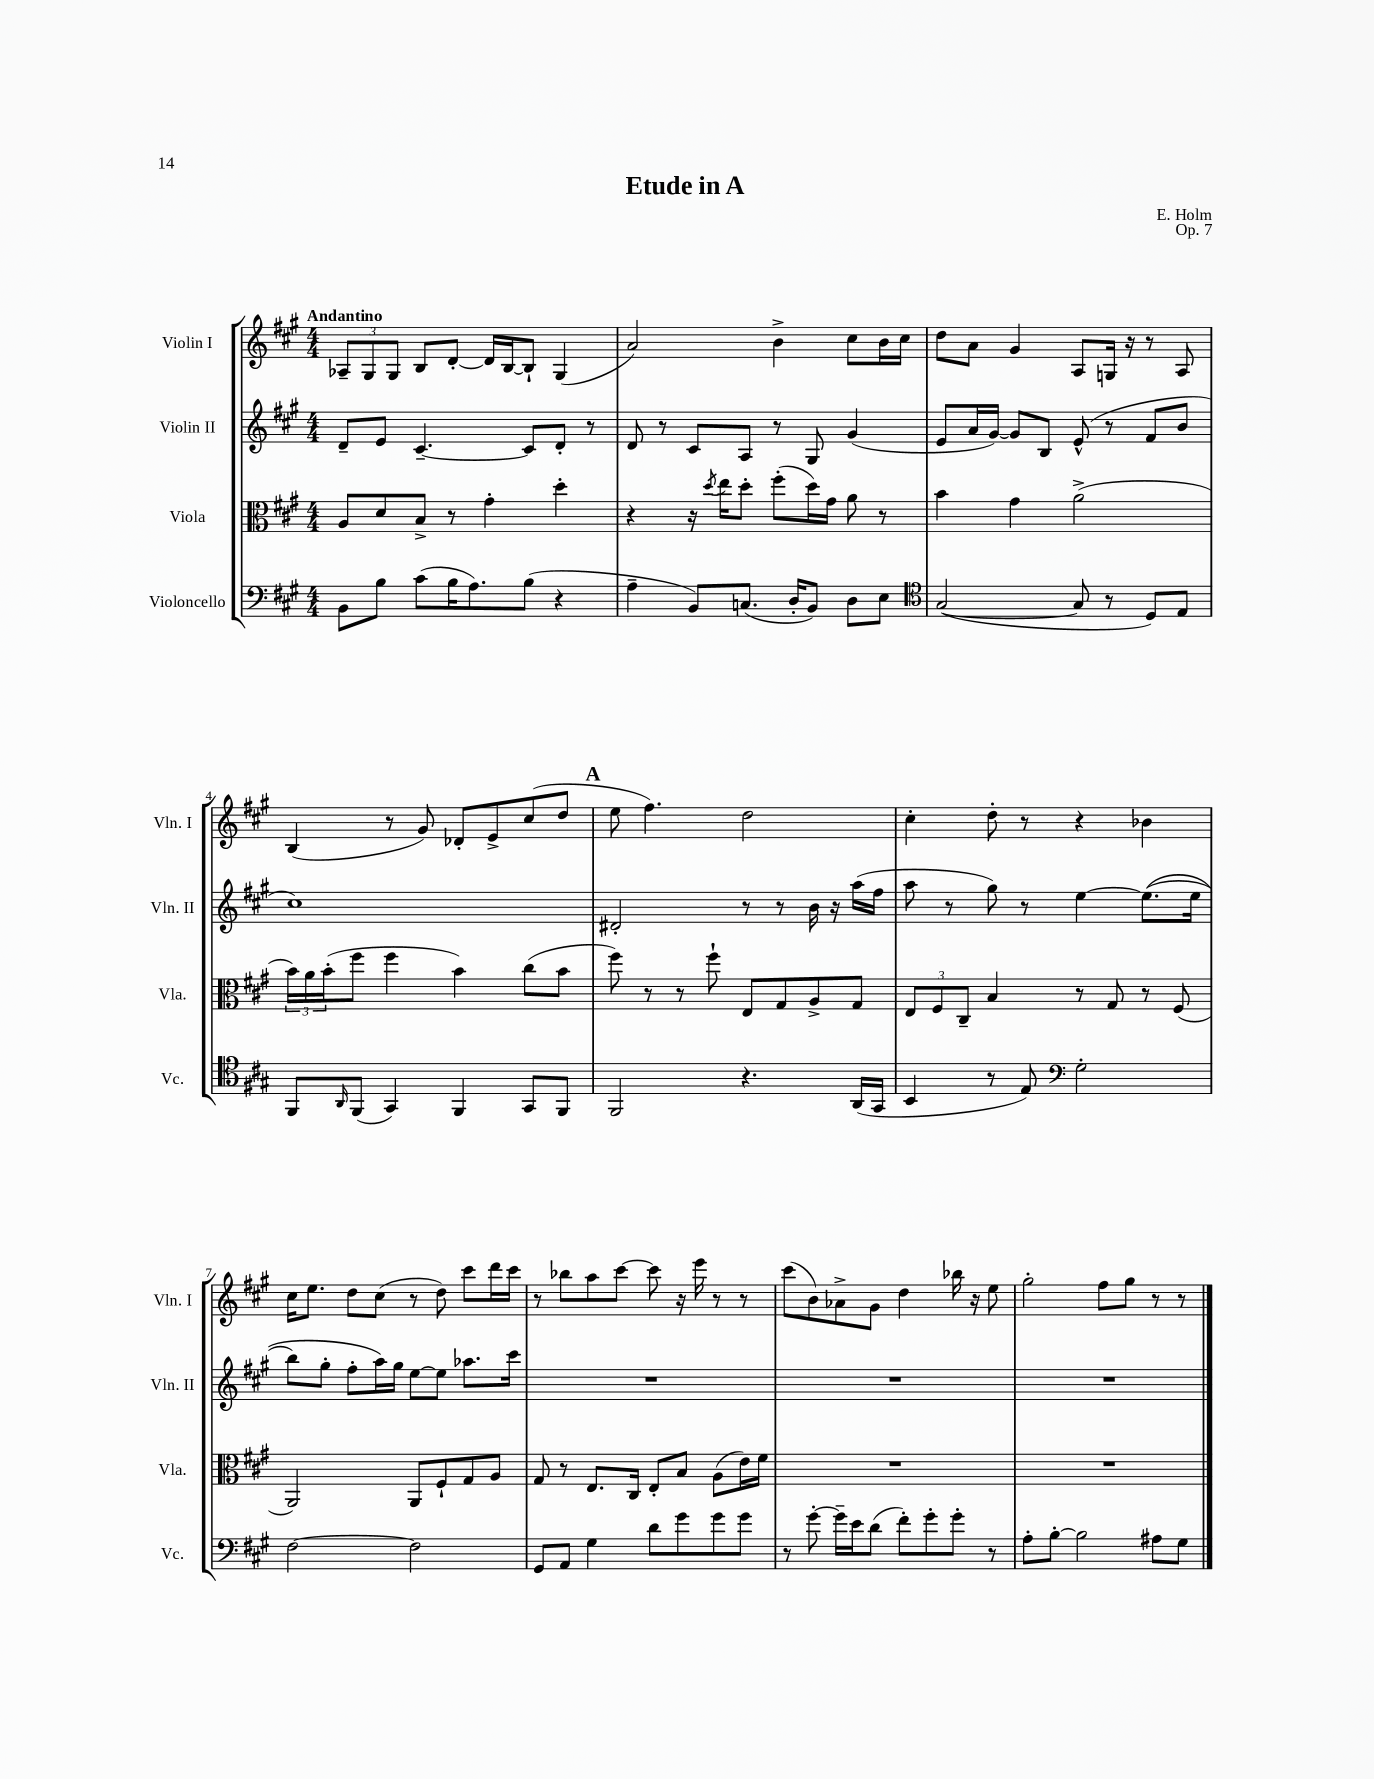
\header { title = "Etude in A" composer = "E. Holm" opus = "Op. 7" }
<<
\new StaffGroup <<
\new Staff = "s0" \with { instrumentName = "Violin I" shortInstrumentName = "Vln. I" } {
    \clef treble \key a \major \numericTimeSignature \time 4/4 \tempo "Andantino"
    \tuplet 3/2 { aes8-- gis8 gis8 } b8 d'8~-. d'16 b16~ b8-! gis4( |
    a'2) b'4-> cis''8 b'16 cis''16 |
    d''8 a'8 gis'4 a8 g16 r16 r8 a8 |
    b4( r8 gis'8) des'8-. e'8-> cis''8( d''8 |
    \mark \markup { \bold "A" } e''8 fis''4.) d''2 |
    cis''4-. d''8-. r8 r4 bes'4 |
    cis''16 e''8. d''8 cis''8( r8 d''8) cis'''8 d'''16 cis'''16 |
    r8 bes''8 a''8 cis'''8~ cis'''8 r16 e'''16 r8 r8 |
    cis'''8( b'8) aes'8-> gis'8 d''4 bes''16 r16 e''8 |
    gis''2-. fis''8 gis''8 r8 r8 \bar "|." |
}
\new Staff = "s1" \with { instrumentName = "Violin II" shortInstrumentName = "Vln. II" } {
    \clef treble \key a \major \numericTimeSignature \time 4/4
    d'8-- e'8 cis'4.~-- cis'8 d'8-. r8 |
    d'8 r8 cis'8 a8 r8 gis8 gis'4( |
    e'8 a'16 gis'16~) gis'8 b8 e'8-^( r8 fis'8 b'8 |
    cis''1) |
    \mark \markup { \bold "A" } dis'2-. r8 r8 b'16 r16 a''16( fis''16 |
    a''8 r8 gis''8) r8 e''4~ e''8.(\( e''16 |
    b''8) gis''8-. fis''8-. a''16\) gis''16 e''8~ e''8 aes''8. cis'''16 |
    R1 |
    R1 |
    R1 \bar "|." |
}
\new Staff = "s2" \with { instrumentName = "Viola" shortInstrumentName = "Vla." } {
    \clef alto \key a \major \numericTimeSignature \time 4/4
    a8 d'8 b8-> r8 gis'4-. d''4-. |
    r4 r16 \acciaccatura { d''8 } e''16 d''8-. fis''8-.( d''16) gis'16 a'8 r8 |
    b'4 gis'4 a'2->( |
    \tuplet 3/2 { b'16) a'16 b'16-.( } fis''8 fis''4 b'4) cis''8( b'8 |
    \mark \markup { \bold "A" } fis''8) r8 r8 fis''8-! e8 gis8 a8-> gis8 |
    \tuplet 3/2 { e8 fis8 cis8-- } b4 r8 gis8 r8 fis8( |
    a,2) a,8 fis8-! gis8 a8 |
    gis8 r8 e8. cis16 e8-. b8 a8( e'16) fis'16 |
    R1 |
    R1 \bar "|." |
}
\new Staff = "s3" \with { instrumentName = "Violoncello" shortInstrumentName = "Vc." } {
    \clef bass \key a \major \numericTimeSignature \time 4/4
    b,8 b8 cis'8( b16 a8.) b8( r4 |
    a4-- b,8) c8.( d16-. b,8) d8 e8 |
    \clef tenor gis2~( gis8 r8 d8) e8 |
    fis,8 \grace { a,16 } fis,8( gis,4) fis,4 gis,8 fis,8 |
    \mark \markup { \bold "A" } fis,2 r4. a,16( gis,16 |
    b,4 r8 e8) \clef bass gis2-. |
    fis2~ fis2 |
    gis,8 a,8 gis4 d'8 gis'8 gis'8 gis'8 |
    r8 gis'8~-. gis'16-- e'16 d'8( fis'8-.) gis'8-. gis'8-. r8 |
    a8-. b8~-. b2 ais8 gis8 \bar "|." |
}
>>
>>
